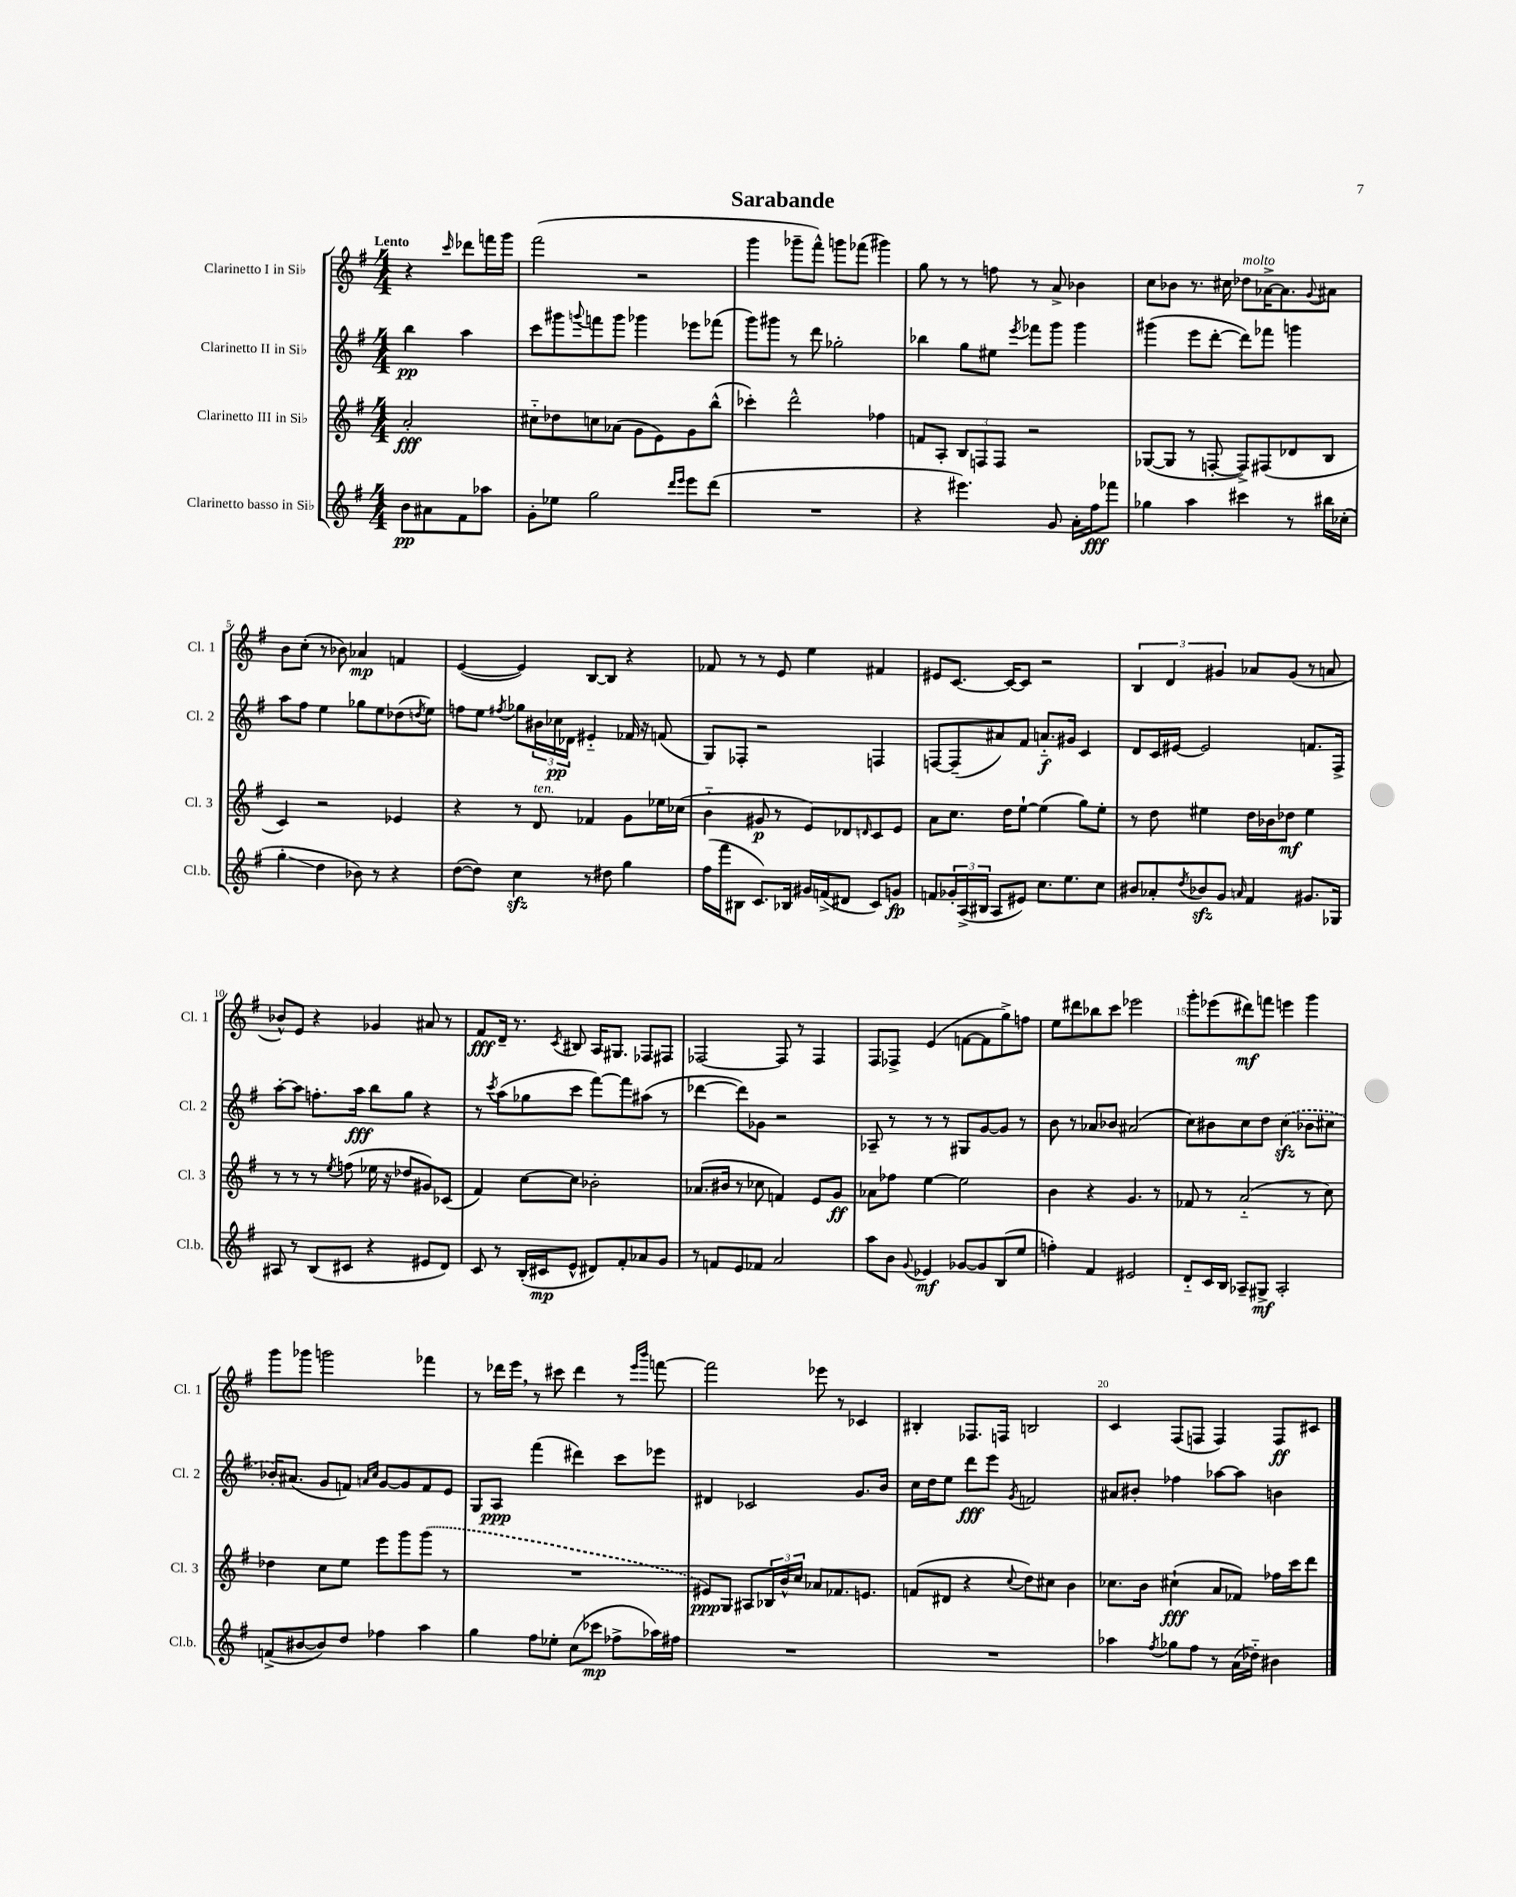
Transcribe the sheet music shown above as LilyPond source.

\header { title = "Sarabande" }
<<
\new StaffGroup <<
\new Staff = "s0" \with { instrumentName = "Clarinetto I in Sib" shortInstrumentName = "Cl. 1" } {
    \clef treble \key g \major \numericTimeSignature \time 4/4 \partial 2 \tempo "Lento"
    r4 \grace { c'''16 } des'''8 f'''16 g'''16 |
    fis'''2( r2 |
    g'''4 ges'''8-- fis'''8-^) g'''8 fes'''8( gis'''4) |
    g''8 r8 r8 f''8 r8 a'8-> bes'4 |
    c''8 bes'8 r8. cis''16 des''8^\markup { \italic "molto" } aes'16~-> aes'8. \appoggiatura { g'8 } ais'8 |
    b'8 c''8-.( r8 bes'8) aes'4\mp f'4 |
    e'4~( e'4) b8~ b8 r4 |
    fes'8 r8 r8 e'8 e''4 fis'4 |
    eis'8 c'8.~ c'16~ c'8 r2 |
    \tuplet 3/2 { b4 d'4 gis'4 } aes'8 gis'8( r8 a'8 |
    bes'8-^) e'8 r4 ges'4 ais'8 r8 |
    fis'8\fff d'16-- r8. \acciaccatura { c'8 } bis8 a16 gis8. fes8 fis8 |
    fes2~ fes8 r8 fes4 |
    fis8 fes8-> e'4( f'8~ f'8 g''8->) f''8 |
    e''8 dis'''8 bes''8 c'''8 ees'''2 |
    g'''8-. ees'''8( dis'''8\mf) f'''8 e'''4 g'''4 |
    g'''8 ges'''8 g'''2 fes'''4 |
    r8 des'''16 e'''16 \breathe r8 cis'''8 des'''4 r8 \grace { e'''16 b'''16 } f'''8~ |
    f'''2 ees'''8 r8 ces'4 |
    bis4-. fes8. f16 b2 |
    c'4 fis8( f8 f4) f8\ff cis'8 \bar "|." |
}
\new Staff = "s1" \with { instrumentName = "Clarinetto II in Sib" shortInstrumentName = "Cl. 2" } {
    \clef treble \key g \major \numericTimeSignature \time 4/4 \partial 2
    b''4\pp a''4 |
    c'''8 gis'''8 \appoggiatura { g'''8 } f'''8 g'''8 ges'''4 ees'''8 fes'''8( |
    g'''8) gis'''8 r8 d'''8 ges''2-. |
    bes''4 g''8 eis''8 \acciaccatura { e'''8 } fes'''8 g'''8 g'''4 |
    gis'''4( e'''8 d'''8~-. d'''8) fes'''8 g'''4 |
    a''8 fis''8 e''4 ges''8 e''8 des''8( \acciaccatura { d''8 } e''8) |
    f''8 e''8 \acciaccatura { fis''8 } ges''8 \tuplet 3/2 { bis'16 ces''16\pp des'16 } eis'4-_ fes'16 r16 f'8( |
    g8) fes8-. r2 f4 |
    f8~ f8--( ais'8) fis'8 a'8.-_\f gis'16 c'4 |
    d'8 c'16 eis'16~ eis'2 f'8. fis16-> |
    a''8~-. a''8 f''8.-. a''16\fff b''8 g''8 r4 |
    r8 \acciaccatura { c'''8 } a''8( ges''8 c'''8 fis'''8~) fis'''8 ais''8( r8 |
    des'''4~ des'''8) ges'8 r2 |
    aes8-- r8 r8 r8 gis8 g'8~ g'8 r8 |
    b'8 r8 aes'8 bes'8 ais'2( |
    c''8) bis'8 c''8 d''8 \once \slurDashed c''4\sfz( bes'8 cis''8 |
    bes'16-.) ais'8.( g'8 f'8) \grace { a'16 c''16 } g'8~ g'8 f'8 e'8 |
    g8 a8\ppp fis'''4( dis'''4) c'''8 ees'''8 |
    dis'4 ces'2 g'8. b'16 |
    c''16 d''16 e''8 d'''8\fff e'''8 \acciaccatura { g'8 } f'2 |
    ais'8 bis'8-. fes''4 aes''8~ aes''8 b'4 \bar "|." |
}
\new Staff = "s2" \with { instrumentName = "Clarinetto III in Sib" shortInstrumentName = "Cl. 3" } {
    \clef treble \key g \major \numericTimeSignature \time 4/4 \partial 2
    a'2-.\fff |
    cis''8-_ des''8 c''8 aes'8( g'8 e'8) g'8 b''8-^( |
    ces'''4-.) d'''2-^ fes''4 |
    f'8 a8-. \tuplet 3/2 { b8 f8 f8 } r2 |
    ges8~( ges8 r8 f8~-. f8->) fis8( des'8 b8 |
    c'4) r2 ees'4 |
    r4 r8 d'8^\markup { \italic "ten." } fes'4 g'8 ees''16 ces''16( |
    b'4-_ gis'8\p r8 e'8) des'8 \grace { d'16 } c'8 e'8 |
    a'8 c''8. d''16 e''8~-! e''4( g''8) e''8-. |
    r8 d''8 eis''4 d''16 bes'16 des''8\mf eis''4 |
    r8 r8 r8 \acciaccatura { e''8 } f''8( ees''16 r16 des''8 gis'8) ces'8( |
    fis'4) c''8~ c''8 bes'2-. |
    aes'8.( bis'16 r8 ces''8 f'4) e'8 g'8\ff |
    aes'8 fes''8 e''4~ e''2 |
    b'4 r4 g'4. r8 |
    fes'8 r8 a'2-_( r8 c''8) |
    des''4 c''8 e''8 e'''8 g'''8 \once \slurDashed g'''8( r8 |
    R1 |
    eis'8\ppp) g8 ais8 \tuplet 3/2 { bes16 b'16-^ c''16 } aes'8 fes'8. e'8. |
    f'8( dis'8 r4 \appoggiatura { c''8 } d''8) cis''8 b'4 |
    ces''8. b'16 cis''4-!\fff( a'8 fes'8) fes''16 c'''16 d'''8 \bar "|." |
}
\new Staff = "s3" \with { instrumentName = "Clarinetto basso in Sib" shortInstrumentName = "Cl.b." } {
    \clef treble \key g \major \numericTimeSignature \time 4/4 \partial 2
    b'8\pp ais'8 fis'8 aes''8 |
    g'8-. ees''8 g''2 \grace { d'''16 e'''16 } e'''8 d'''8( |
    R1 |
    r4 eis'''4.) g'8 a'16-. fis''16\fff fes'''8 |
    ges''4 a''4 cis'''4 r8 bis''16 ces''16-.( |
    g''4-.\glissando d''4 bes'8) r8 r4 |
    d''8~( d''8) c''4\sfz r8 dis''8 g''4 |
    fis''16( fis'''16 bis8 c'8.) bes16 gis'16 f'16->( dis'8 c'8) g'8\fp |
    f'8 \tuplet 3/2 { ges'16-. a16->( bis16 } a8 eis'8) c''8. e''8. c''8 |
    bis'8 aes'8-. \acciaccatura { d''8 } bes'8\sfz g'8 \grace { a'16 } fis'4 gis'8. ges16 |
    ais8 r8 b8( cis'8 r4 eis'8 d'8) |
    c'8 r8 b16-.( cis'16\mp e'8-^ dis'8) fis'8-. aes'8 g'8 |
    r8 f'8 e'8 fes'8 a'2 |
    a''8 b'8 \appoggiatura { g'8 } ees'4\mf ges'8~ ges'8 b8( e''8 |
    f''4-.) fis'4 eis'2 |
    d'8-_ c'16 b16 aes8-- gis8->\mf aes2-. |
    f'8->( bis'8~ bis'8) d''8 fes''4 a''4 |
    g''4 fis''8 ees''8-. c''8( ces'''8\mp fes''8-> aes''16) fis''16 |
    R1 |
    R1 |
    aes''4 \acciaccatura { fis''8 } ges''8 fis''8 r8 a'16( des''16-_) bis'4 \bar "|." |
}
>>
>>
\layout { \context { \Score \override BarNumber.break-visibility = ##(#f #t #t) barNumberVisibility = #(every-nth-bar-number-visible 5) } }
